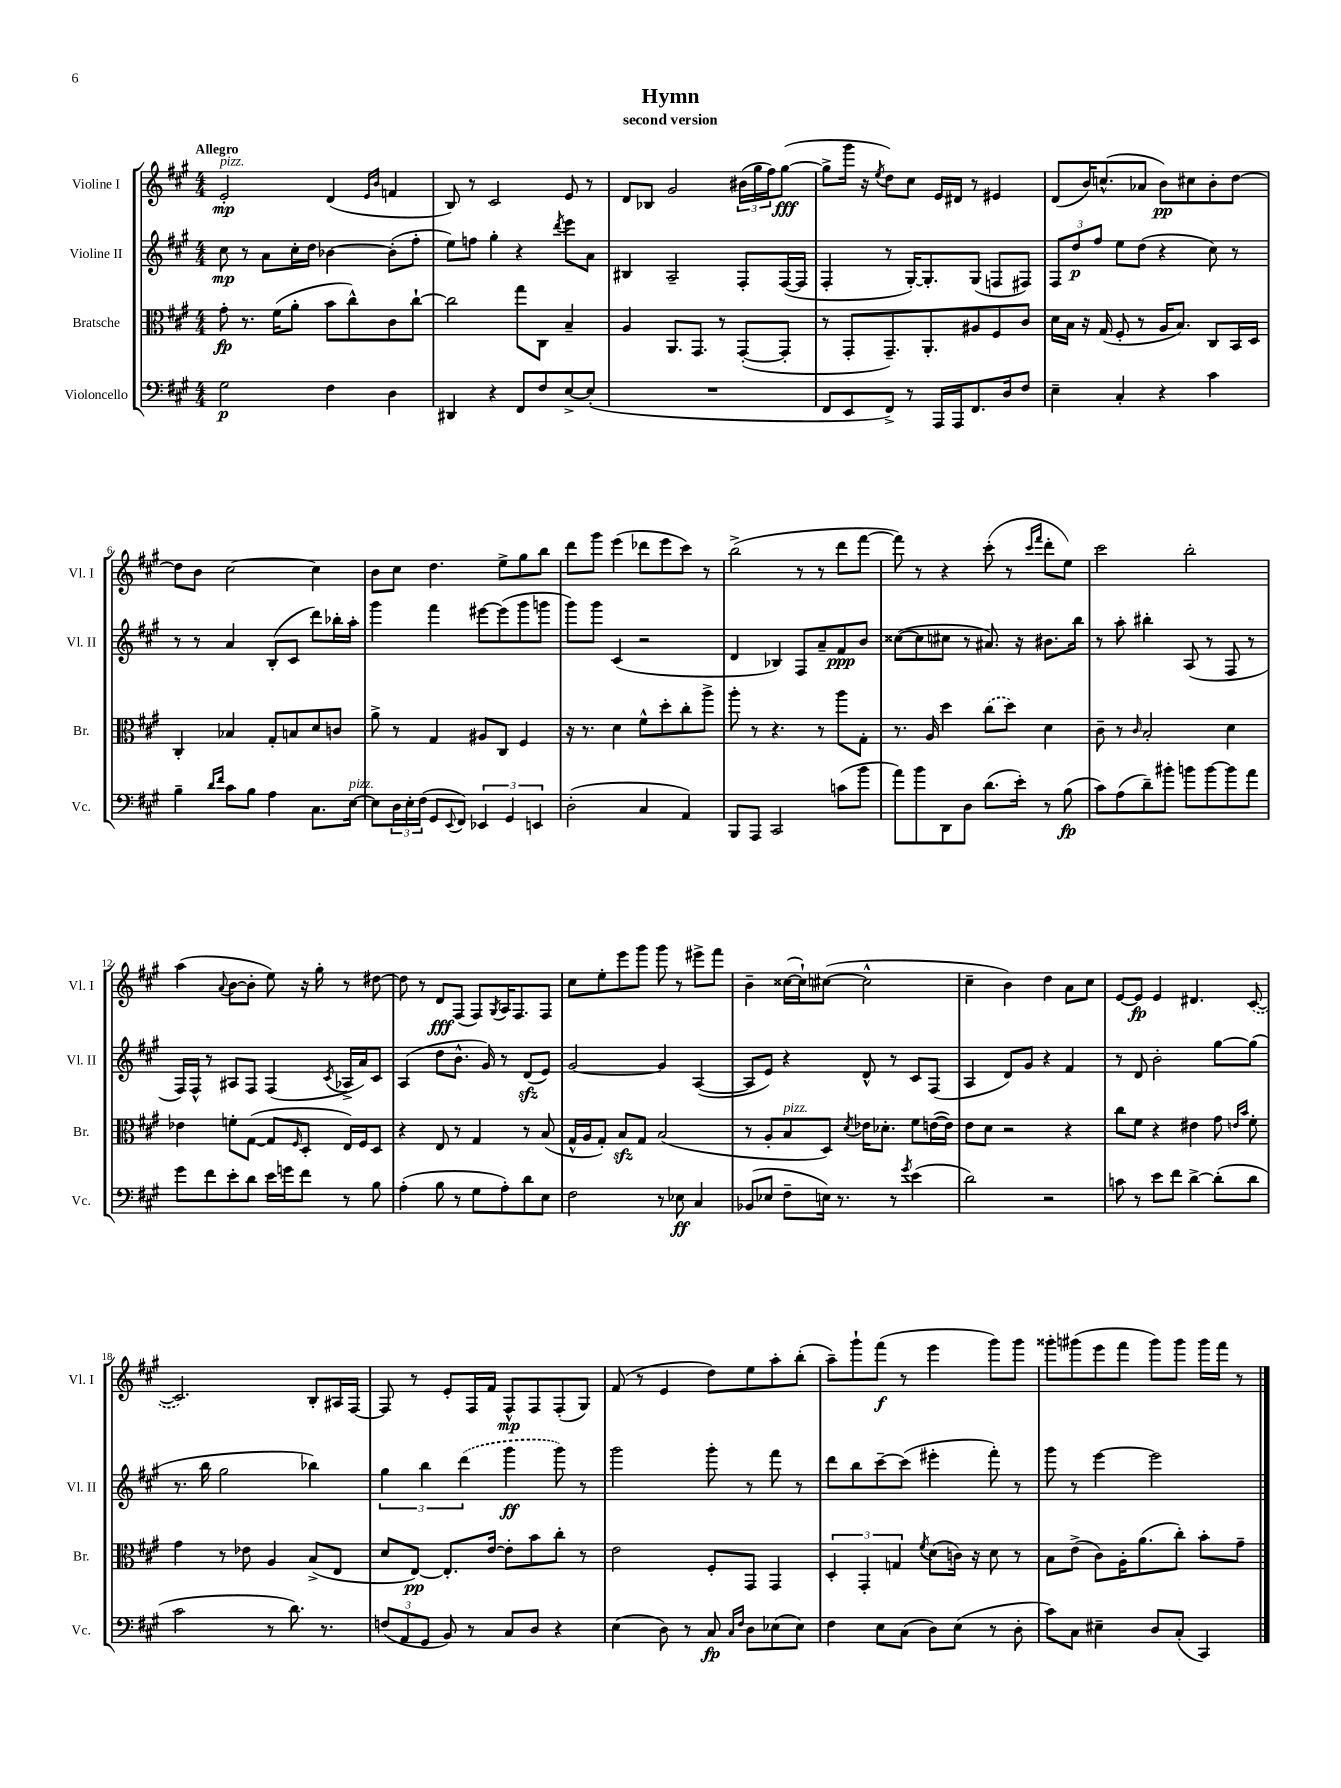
\header { title = "Hymn" subtitle = "second version" }
<<
\new StaffGroup <<
\new Staff = "s0" \with { instrumentName = "Violine I" shortInstrumentName = "Vl. I" } {
    \clef treble \key a \major \numericTimeSignature \time 4/4 \tempo "Allegro"
    e'2-.\mp^\markup { \italic "pizz." } d'4( \grace { e'16 b'16 } f'4 |
    b8) r8 cis'2 e'8 r8 |
    d'8 bes8 gis'2 \tuplet 3/2 { bis'16( gis''16 fis''16) } gis''8~\fff( |
    gis''8-> gis'''16 r16 \acciaccatura { e''8 } d''8) cis''8 e'16 dis'16 r8 eis'4 |
    d'8( b'16) c''8.-^( aes'8 b'8\pp) cis''8 b'8-. d''8~ |
    d''8 b'8 cis''2~ cis''4 |
    b'8 cis''8 d''4. e''8-> gis''8 b''8 |
    d'''8 gis'''8 e'''4( des'''8 e'''8 cis'''8) r8 |
    b''2->( r8 r8 d'''8 fis'''8~ |
    fis'''8) r8 r4 cis'''8-.( r8 \grace { cis'''16 fis'''16 } d'''8-. e''8) |
    cis'''2 b''2-. |
    a''4( \appoggiatura { a'8 } b'8~ b'8-. e''8) r16 gis''16-. r8 dis''8~ |
    dis''8 r8 d'8\fff fis8( fis8) \acciaccatura { gis8 } a16 fis8. fis8 |
    cis''8 e''8-. e'''8 gis'''8 gis'''8 r8 eis'''8-> fis'''8 |
    b'4-- cisis''16~( cisis''16-!) cis''8~( cis''2-^ |
    cis''4-- b'4) d''4 a'8 cis''8 |
    e'8~ e'8\fp e'4 dis'4. \once \slurDashed cis'8~( |
    cis'2.) b8-. ais16 fis16~ |
    fis8 r8 e'8-. fis16 fis'16 fis8-^\mp fis8 fis8-.( gis8) |
    fis'8( r8 e'4 d''8) e''8 a''8-. b''8-.( |
    a''8--) gis'''8-! fis'''8\f( r8 e'''4 gis'''8) gis'''8 |
    gisis'''8-. gis'''8( e'''8 fis'''8 gis'''8) gis'''8 gis'''16 fis'''16 r8 \bar "|." |
}
\new Staff = "s1" \with { instrumentName = "Violine II" shortInstrumentName = "Vl. II" } {
    \clef treble \key a \major \numericTimeSignature \time 4/4
    cis''8\mp r8 a'8 cis''16-. d''16 bes'4~ bes'8-.( fis''8-. |
    e''8) f''8 gis''4-. r4 \acciaccatura { d'''8 } e'''8 a'8 |
    bis4 a2-- fis8-. fis16~( fis16 |
    fis4-. r8 gis16~-.) gis8.-. gis8( f8 fis8) |
    \tuplet 3/2 { fis8 d''8\p fis''8 } e''8 d''8( r4 cis''8) r8 |
    r8 r8 a'4 b8-.( cis'8 d'''8) bes''16-. a''16-. |
    gis'''4 fis'''4 eis'''8~ eis'''8( gis'''8 g'''8 |
    gis'''8) gis'''8 cis'4( r2 |
    d'4 bes4) fis8 a'8-- fis'8\ppp b'8 |
    cisis''8~( cisis''8 cis''8 r8 ais'8.) r16 bis'8. b''16 |
    r8 a''8-. bis''4-. a8( r8 fis8 r8 |
    fis16) fis16-^ r8 ais8 fis8 fis4( \acciaccatura { cis'8 } aes16-> a'16) cis'8 |
    a4( d''8 b'8.-^ gis'16) r8 d'8\sfz( e'8) |
    gis'2~ gis'4 a4~( |
    a8 e'8) r4 d'8-^ r8 cis'8 fis8( |
    a4 d'8) gis'8 r4 fis'4 |
    r8 d'8 b'2-. gis''8~ gis''8( |
    r8. b''16 gis''2 bes''4) |
    \tuplet 3/2 { gis''4 b''4 \once \slurDashed d'''4( } gis'''4\ff gis'''8) r8 |
    gis'''2 gis'''8-. r8 fis'''8 r8 |
    d'''8 b''8 cis'''8~-- cis'''8( eis'''4-. fis'''8-.) r8 |
    gis'''8 r8 e'''4~ e'''2 \bar "|." |
}
\new Staff = "s2" \with { instrumentName = "Bratsche" shortInstrumentName = "Br." } {
    \clef alto \key a \major \numericTimeSignature \time 4/4
    gis'8-.\fp r8. fis'16( a'8-. b'8 cis''8-^) cis'8 cis''8~-! |
    cis''2 gis''8 cis8 b4-- |
    a4 a,8. gis,8. r8 gis,8~-.( gis,8-. |
    r8 gis,8-. gis,8.--) a,8.-. ais8 fis8 cis'8 |
    d'16 b16 r16 gis16( fis8-. r8 a16 b8.) cis8 b,16 d16 |
    cis4-. bes4 gis8-. b8 d'8 c'8 |
    a'8-> r8 gis4 ais8 cis8 fis4 |
    r16 r8. d'4 fis'8-^ d''8-. cis''8-. a''8-> |
    a''8-. r8 r4. r8 a''8 gis8-. |
    r8. a16 d''4 \once \slurDashed cis''8( d''8) d'4 |
    cis'8-- r8 \grace { cis'16 } b2-. d'4 |
    ees'4 f'8-. gis8~( gis8 \grace { fis16 } d8-. e16) fis16 d8 |
    r4 e8 r8 gis4 r8 b8( |
    gis16-^ a16 gis8-.) b8\sfz gis8 b2( |
    r8 a8-. b8^\markup { \italic "pizz." } d8) \acciaccatura { d'8 } ees'16 des'8.-. fis'8 e'16~( e'16) |
    e'8 d'8 r2 r4 |
    cis''8 fis'8 r4 eis'4 gis'8 \grace { e'16 b'16 } fis'8-. |
    gis'4 r8 ees'8 a4 b8->( e8 |
    d'8 e8~\pp) e8.-. e'16~ e'8-. b'8 cis''8-. r8 |
    e'2 fis8-. gis,8 gis,4 |
    \tuplet 3/2 { d4-. gis,4-. g4 } \acciaccatura { fis'8 } d'8( c'16) r16 d'8 r8 |
    b8 e'8->( cis'8) a16-. a'8.( cis''8-.) b'8-. gis'8-- \bar "|." |
}
\new Staff = "s3" \with { instrumentName = "Violoncello" shortInstrumentName = "Vc." } {
    \clef bass \key a \major \numericTimeSignature \time 4/4
    gis2\p fis4 d4 |
    dis,4 r4 fis,8 fis8 e8~-> e8-.( |
    R1 |
    fis,8 e,8 fis,8->) r8 a,,16 a,,16 fis,8. d16 fis8 |
    e4-- cis4-. r4 cis'4 |
    b4-- \grace { d'16 fis'16 } cis'8 b8 a4 cis8. e16~^\markup { \italic "pizz." } |
    e8 \tuplet 3/2 { d16 e16-. fis16( } gis,8 \appoggiatura { e,8 } fis,8) \tuplet 3/2 { ees,4 gis,4 e,4 } |
    d2-.( cis4 a,4) |
    b,,8 a,,8 cis,2 c'8( b'8 |
    a'8) b'8 d,8 d8 d'8.( e'16-.) r8 b8\fp( |
    cis'8) a8( d'8--) bis'8-. b'8 b'8~ b'8 a'8 |
    gis'8 fis'8 e'8-. d'8 e'16 g'16 fis'8 r8 b8 |
    a4-.( b8 r8 gis8 a8-.) d'8 e8 |
    fis2 r8 ees8\ff cis4 |
    bes,8( ees8 fis8-- e16) r8. r8 \acciaccatura { gis'8 } e'4( |
    d'2) r2 |
    c'8 r8 e'8 fis'8 d'4~-> d'8-.( d'8 |
    cis'2 r8 d'8.) r8. |
    \tuplet 3/2 { f8( a,8 gis,8 } b,8) r8 cis8 d8 r4 |
    e4( d8) r8 cis8\fp \grace { cis16 fis16 } d8 ees8( ees8) |
    fis4 e8 cis8( d8) e8( r8 d8-. |
    cis'8) cis8 eis4-- d8 cis8-.( cis,4) \bar "|." |
}
>>
>>
